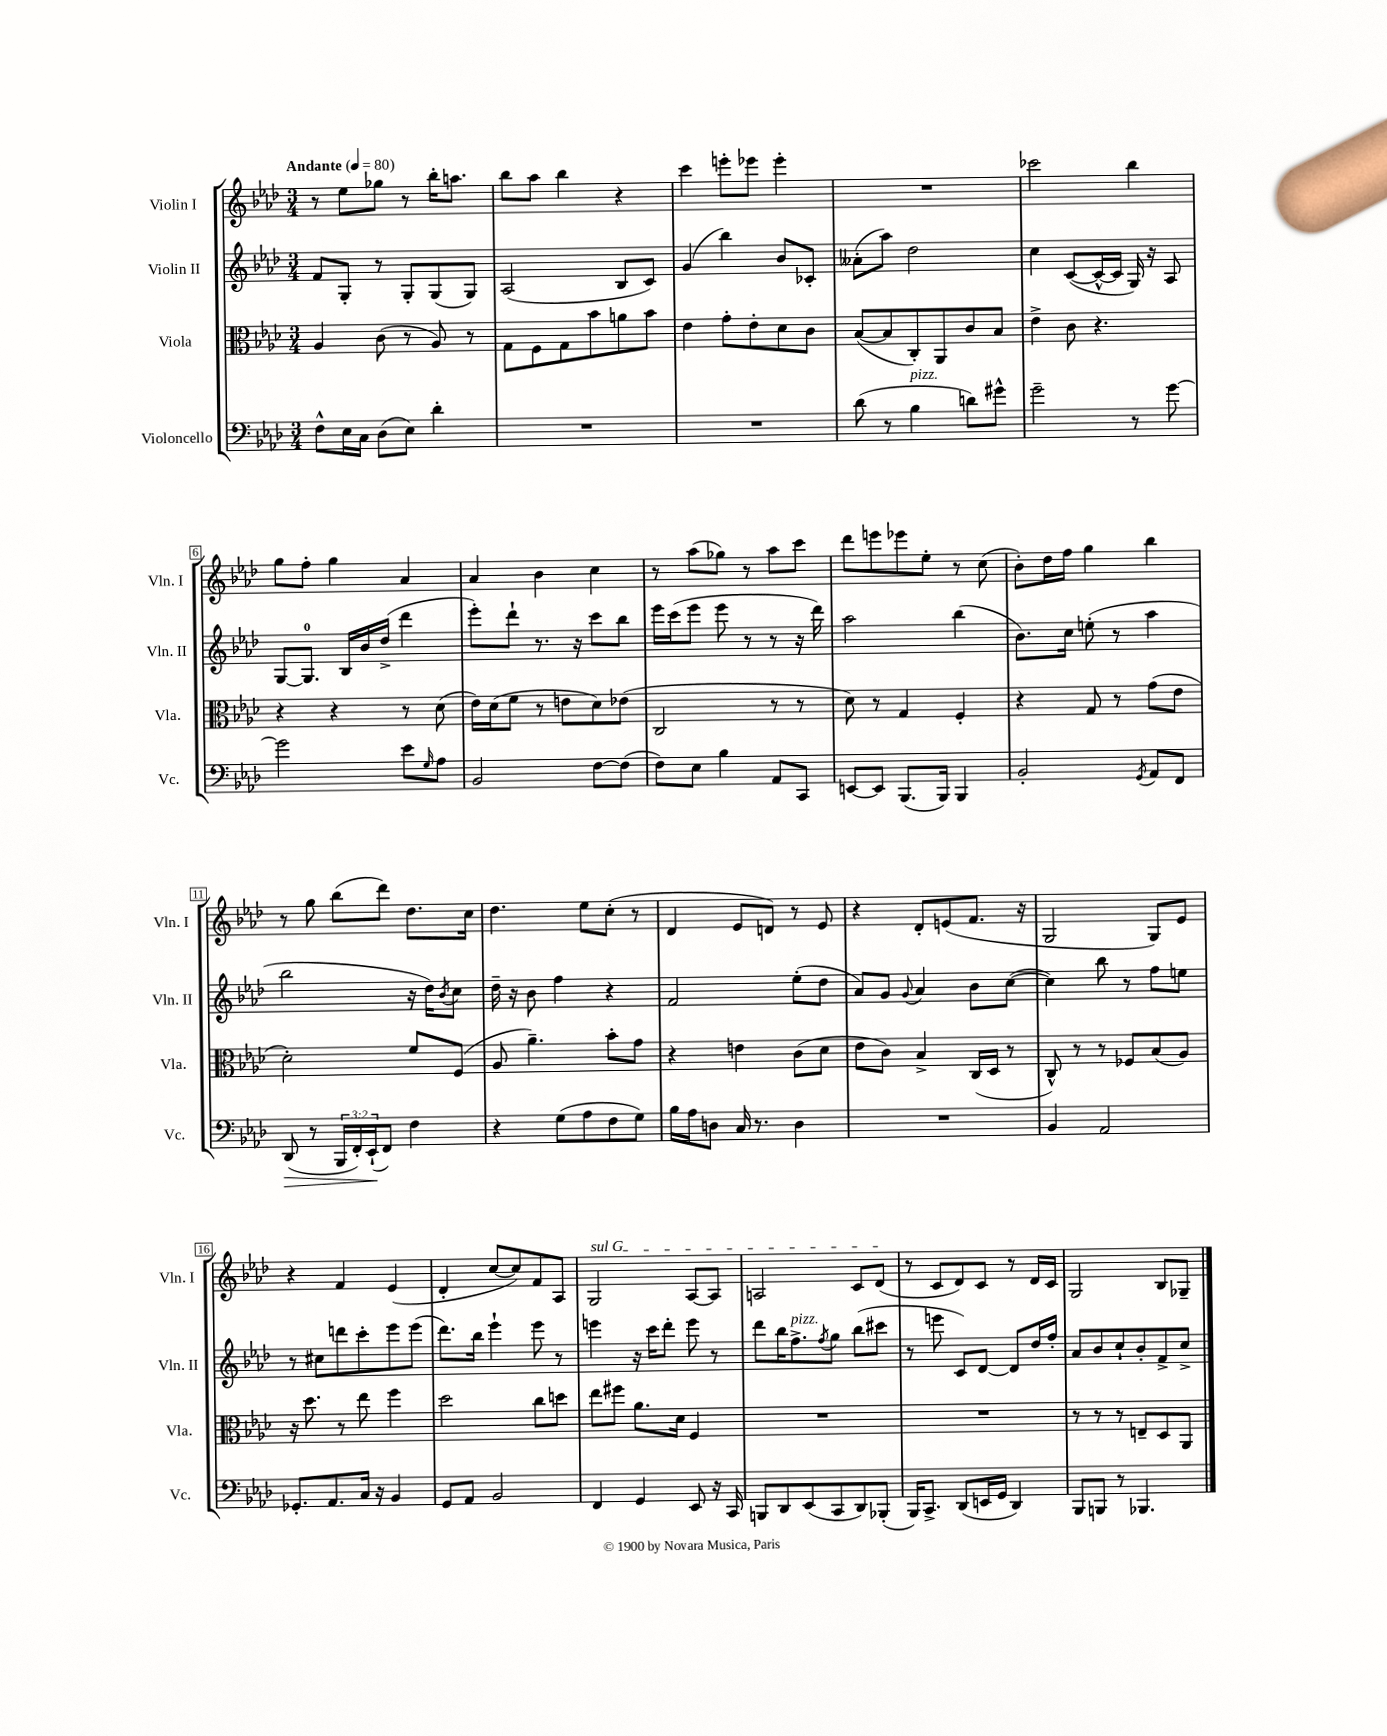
<<
\new StaffGroup <<
\new Staff = "s0" \with { instrumentName = "Violin I" shortInstrumentName = "Vln. I" } {
    \clef treble \key aes \major \numericTimeSignature \time 3/4 \tempo "Andante" 4 = 80
    r8 ees''8 ges''8 r8 bes''16-. a''8. |
    bes''8 aes''8 bes''4 r4 |
    c'''4 e'''8-. ees'''8 ees'''4-. |
    R2. |
    ces'''2 bes''4 |
    g''8 f''8-. g''4 aes'4 |
    aes'4 bes'4 c''4 |
    r8 aes''8( ges''8) r8 aes''8 c'''8 |
    des'''8 e'''8 ees'''8 ees''8-. r8 c''8( |
    bes'8-.) des''16 f''16 g''4 bes''4 |
    r8 g''8 bes''8( des'''8) des''8. c''16 |
    des''4. ees''8 c''8-.( r8 |
    des'4 ees'8 d'8) r8 ees'8 |
    r4 des'8-. e'8( f'8. r16 |
    g2 g8) ees'8 |
    r4 f'4 ees'4( |
    des'4-. c''8~ c''8) f'8 aes8 |
    \once \override TextSpanner.bound-details.left.text = \markup { \italic "sul G" } g2\startTextSpan aes8~ aes8 |
    a2 c'8 des'8\stopTextSpan( |
    r8 c'8 des'8) c'8 r8 des'16 c'16 |
    g2 bes8 ges8-- \bar "|." |
}
\new Staff = "s1" \with { instrumentName = "Violin II" shortInstrumentName = "Vln. II" } {
    \clef treble \key aes \major \numericTimeSignature \time 3/4
    f'8 g8-. r8 g8-. g8( g8) |
    aes2( bes8 c'8) |
    g'4( bes''4) bes'8 ces'8-. |
    aeses'8-.( aes''8) des''2 |
    c''4 c'8~( c'16~-^ c'16 g16) r16 aes8 |
    g8~ g8.-0 bes16 bes'16 des''16->( des'''4 |
    ees'''8-.) des'''8-! r8. r16 c'''8 bes''8 |
    ees'''16 c'''16( ees'''8 ees'''8 r8 r8 r16 des'''16) |
    aes''2 bes''4( |
    bes'8.) c''16 e''8-.( r8 aes''4 |
    bes''2 r16 des''16) \acciaccatura { bes'8 } c''8 |
    des''16-- r16 bes'8 f''4 r4 |
    f'2 ees''8-.( des''8 |
    aes'8) g'8 \appoggiatura { g'8 } aes'4 bes'8 c''8~( |
    c''4) bes''8 r8 f''8 e''8 |
    r8 cis''8 d'''8 c'''8-. ees'''8 ees'''8( |
    des'''8.) bes''16 ees'''4-! ees'''8 r8 |
    e'''4 r16 c'''16 des'''8-. e'''8 r8 |
    des'''8 bes''16 f''8.->^\markup { \italic "pizz." } \acciaccatura { f''8 } g''8 bes''8( cis'''8 |
    r8 e'''8 c'8) des'8~ des'8 des''16 f''16-. |
    aes'8 bes'8 c''8-! bes'8-. f'8-> c''8-> \bar "|." |
}
\new Staff = "s2" \with { instrumentName = "Viola" shortInstrumentName = "Vla." } {
    \clef alto \key aes \major \numericTimeSignature \time 3/4
    aes4 c'8( r8 aes8) r8 |
    g8 f8 g8 bes'8 a'8 bes'8 |
    ees'4 g'8-. ees'8-. des'8 c'8 |
    bes8~( bes8 c8-.) aes,8 c'8 bes8 |
    ees'4-> c'8 r4. |
    r4 r4 r8 des'8( |
    ees'16) des'16( f'8 r8 e'8 des'8) ees'8( |
    c2 r8 r8 |
    des'8) r8 g4 f4-. |
    r4 g8 r8 g'8( ees'8 |
    des'2-.) f'8 f8( |
    aes8 aes'4.--) bes'8-. g'8 |
    r4 e'4 c'8( des'8 |
    ees'8 c'8) bes4-> c16( des16 r8 |
    c8-^) r8 r8 fes8 bes8( aes8) |
    r16 des''8. r8 ees''8 f''4 |
    des''2 c''8 d''8 |
    ees''8 fis''8 aes'8. des'16 f4 |
    R2. |
    R2. |
    r8 r8 r8 e8-- des8 aes,8 \bar "|." |
}
\new Staff = "s3" \with { instrumentName = "Violoncello" shortInstrumentName = "Vc." } {
    \clef bass \key aes \major \numericTimeSignature \time 3/4 \override Staff.TupletNumber.text = #tuplet-number::calc-fraction-text
    f8-^ ees16 c16 des8( ees8) des'4-. |
    R2. |
    R2. |
    des'8( r8 bes4^\markup { \italic "pizz." } d'8) gis'8-^ |
    g'2-- r8 g'8~ |
    g'2 ees'8 \grace { g16 } aes8 |
    bes,2 f8~ f8( |
    f8) ees8 bes4 aes,8 c,8 |
    e,8~ e,8 bes,,8.( bes,,16) bes,,4 |
    bes,2-. \acciaccatura { g,8 } aes,8 f,8 |
    des,8\>( r8 \tuplet 3/2 { bes,,16 f,16-.) ees,16-!\!( } f,8) f4 |
    r4 g8( aes8 f8 g8) |
    bes16 aes16 d8 c16 r8. d4 |
    R2. |
    bes,4 aes,2 |
    ges,8.-. aes,8. c16 r16 bes,4 |
    g,8 aes,8 bes,2 |
    f,4 g,4 ees,8 r16 c,16 |
    b,,8 des,8 ees,8( c,8 des,8) bes,,8-.( |
    bes,,16) c,8.-> des,8( e,16 g,16 des,4) |
    bes,,8 b,,8 r8 bes,,4. \bar "|." |
}
>>
>>
\layout { \context { \Score \override BarNumber.stencil = #(make-stencil-boxer 0.1 0.3 ly:text-interface::print) } }
